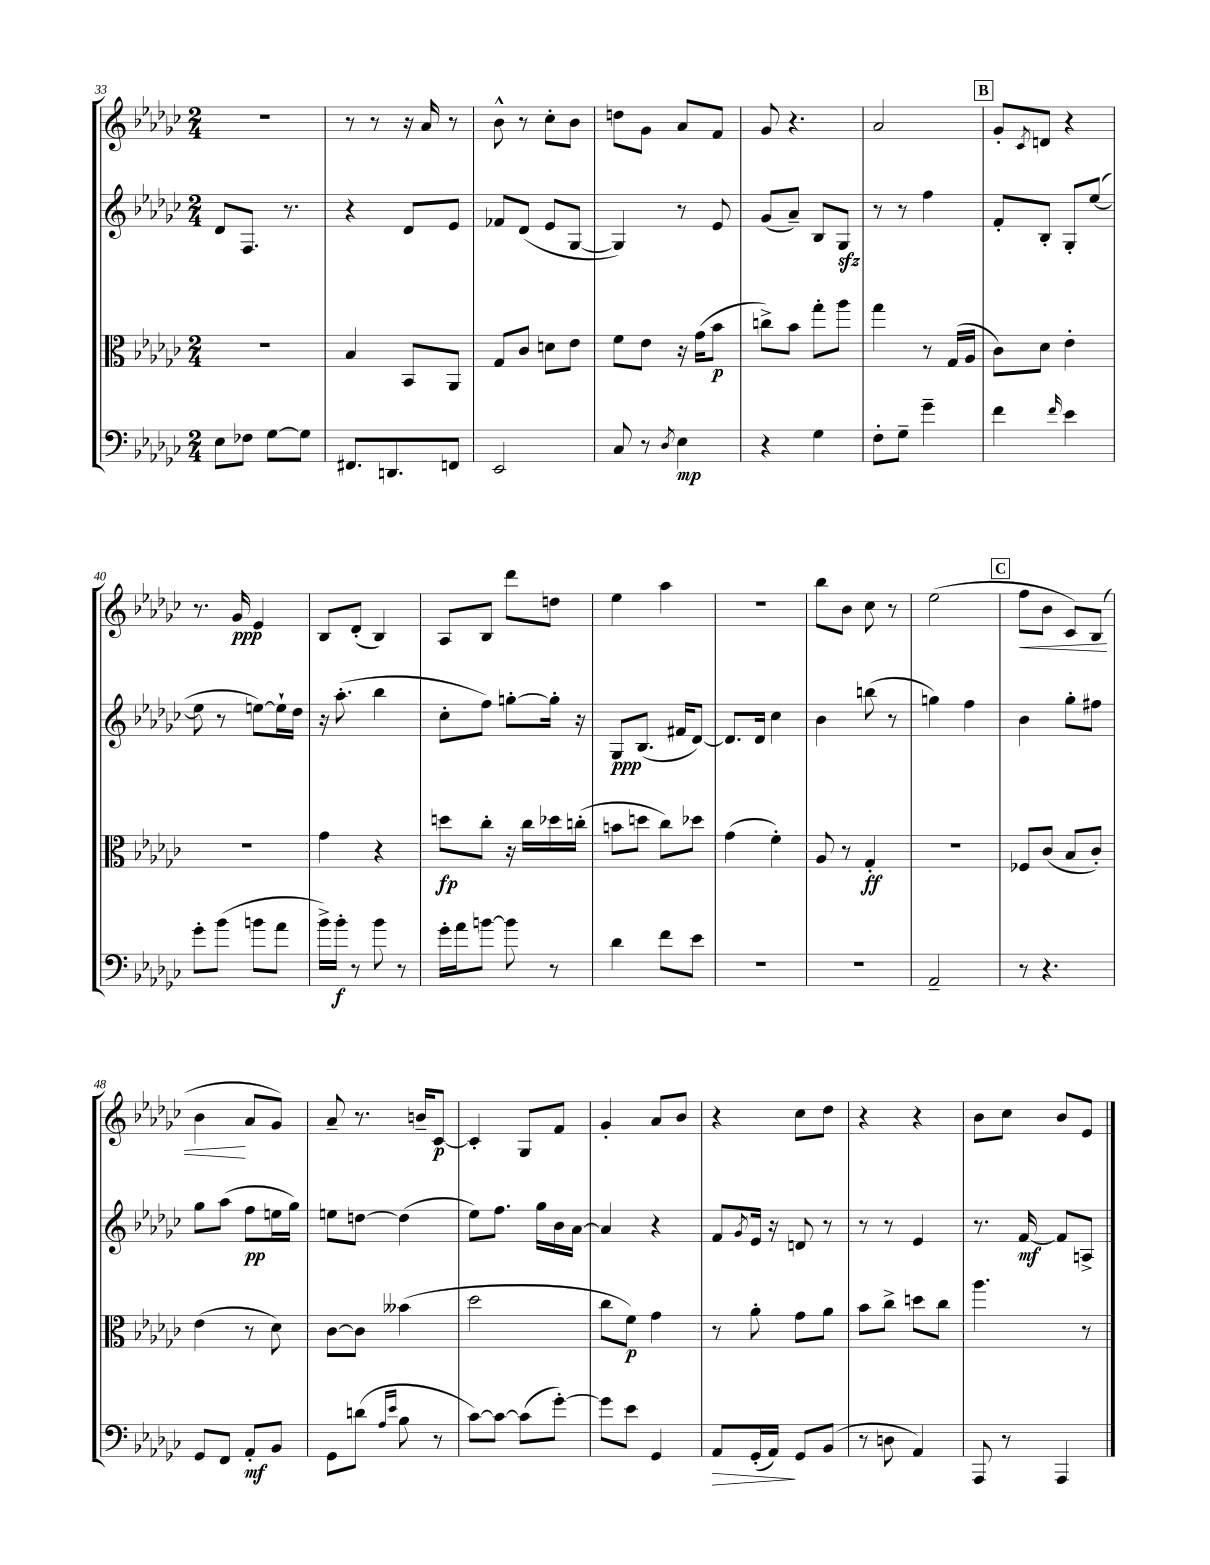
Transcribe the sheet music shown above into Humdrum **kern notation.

**kern	**dynam	**kern	**dynam	**kern	**dynam	**kern	**dynam
*part4	*part4	*part3	*part3	*part2	*part2	*part1	*part1
*staff4	*staff4	*staff3	*staff3	*staff2	*staff2	*staff1	*staff1
*clefF4	*	*clefC3	*	*clefG2	*	*clefG2	*
*k[b-e-a-d-g-c-]	*	*k[b-e-a-d-g-c-]	*	*k[b-e-a-d-g-c-]	*	*k[b-e-a-d-g-c-]	*
*M2/4	*	*M2/4	*	*M2/4	*	*M2/4	*
=33	=33	=33	=33	=33	=33	=33	=33
8E-\L	.	2r	.	8d-/L	.	2r	.
8F-X\J	.	.	.	8.F/J	.	.	.
[8G-\L	.	.	.	.	.	.	.
.	.	.	.	8.r	.	.	.
8G-\J]	.	.	.	.	.	.	.
=34	=34	=34	=34	=34	=34	=34	=34
8.FF#X/L	.	4B-/	.	4r	.	8r	.
.	.	.	.	.	.	8r	.
8.DDn/	.	.	.	.	.	.	.
.	.	8BB-/L	.	8d-/L	.	16r	.
.	.	.	.	.	.	16a-/	.
8FFn/J	.	8AA-/J	.	8e-/J	.	8r	.
=35	=35	=35	=35	=35	=35	=35	=35
2EE-/	.	8G-/L	.	8f-X/L	.	8b-^^\	.
.	.	8c-/J	.	(8d-/J	.	8r	.
.	.	8dn\L	.	8e-/L	.	8cc-'\L	.
.	.	8e-\J	.	[8G-/J	.	8b-\J	.
=36	=36	=36	=36	=36	=36	=36	=36
8C-/	.	8f\L	.	4G-/])	.	8ddn\L	.
8r	.	8e-\J	.	.	.	8g-\J	.
8qD-/	.	.	.	.	.	.	.
4E-\	mp	16r	.	8r	.	8a-/L	.
.	.	(16g-\KL	.	.	.	.	.
.	.	8b-\J	p	8e-/	.	8f/J	.
=37	=37	=37	=37	=37	=37	=37	=37
4r	.	8ccn^\L)	.	(8g-/L	.	8g-/	.
.	.	8b-\J	.	8a-~/J)	.	4.r	.
4G-\	.	8gg-'\L	.	8B-/L	.	.	.
.	.	8aa-\J	.	8G-zz/J	.	.	.
=38	=38	=38	=38	=38	=38	=38	=38
8F'\L	.	4gg-\	.	8r	.	2a-/	.
8G-~\J	.	.	.	8r	.	.	.
4g-~\	.	8r	.	4ff\	.	.	.
.	.	(16G-/LL	.	.	.	.	.
.	.	16A-/JJ	.	.	.	.	.
!!LO:REH:place=s1:t=B
=39	=39	=39	=39	=39	=39	=39	=39
4f\	.	8c-\L)	.	8f'/L	.	8g-'/L	.
.	.	.	.	.	.	8qc-/	.
.	.	8d-\J	.	8B-'/J	.	8dn/J	.
16qqf/	.	.	.	.	.	.	.
4e-\	.	4e-'\	.	8G-'/L	.	4r	.
.	.	.	.	([8ee-/J	.	.	.
!!LO:LB:g=z
=40	=40	=40	=40	=40	=40	=40	=40
8g-'\L	.	2r	.	8ee-\]	.	8.r	.
(8b-\J	.	.	.	8r	.	.	.
.	.	.	.	.	.	16g-/	ppp
8bn\L	.	.	.	[8een\L)	.	4e-/	.
8a-\J	.	.	.	16ee`\L]	.	.	.
.	.	.	.	16dd-\JJ	.	.	.
=41	=41	=41	=41	=41	=41	=41	=41
16b-^\LL)	.	4g-\	.	16r	.	8B-/L	.
16b-'\JJ	f	.	.	(8.aa-'\	.	.	.
8r	.	.	.	.	.	(8d-'/J	.
8b-\	.	4r	.	4bb-\	.	4B-/)	.
8r	.	.	.	.	.	.	.
=42	=42	=42	=42	=42	=42	=42	=42
16g-'\LL	.	8ddn\L	fp	8cc-'\L	.	8A-/L	.
16a-\J	.	.	.	.	.	.	.
[8bn\J	.	8cc-'\J	.	8ff\J)	.	8B-/J	.
8b\]	.	16r	.	[8ggn'\L	.	8ddd-\L	.
.	.	16cc-\LL	.	.	.	.	.
8r	.	16dd-X\	.	16gg'\Jk]	.	8ddn\J	.
.	.	(16ccn'\JJ	.	16r	.	.	.
=43	=43	=43	=43	=43	=43	=43	=43
4d-\	.	8bn\L	.	8G-/L	ppp	4ee-\	.
.	.	8ddn\J	.	(8.B-/J	.	.	.
8f\L	.	8cc-\L)	.	.	.	4aa-\	.
.	.	.	.	16f#X/KL	.	.	.
8e-\J	.	8dd-X\J	.	[8d-/J)	.	.	.
=44	=44	=44	=44	=44	=44	=44	=44
2r	.	(4g-\	.	8.d-/L]	.	2r	.
.	.	.	.	16d-/Jk	.	.	.
.	.	4f'\)	.	4cc-\	.	.	.
=45	=45	=45	=45	=45	=45	=45	=45
2r	.	8A-/	.	4b-\	.	8bb-\L	.
.	.	8r	.	.	.	8b-\J	.
.	.	4G-'/	ff	(8bbn\	.	8cc-\	.
.	.	.	.	8r	.	8r	.
=46	=46	=46	=46	=46	=46	=46	=46
2AA-~/	.	2r	.	4ggn\)	.	(2ee-\	.
.	.	.	.	4ff\	.	.	.
!!LO:REH:place=s1:t=C
=47	=47	=47	=47	=47	=47	=47	=47
!	!	!	!	!	!	!	!LO:HP:b
8r	.	8F-X/L	.	4b-\	.	8ff\L	<
4.r	.	(8c-/J	.	.	.	8b-\J	.
.	.	8B-/L	.	8gg-'\L	.	8c-/L)	.
.	.	8c-'/J)	.	8ff#X\J	.	(8B-/J	.
!!LO:LB:g=z
=48	=48	=48	=48	=48	=48	=48	=48
8GG-/L	.	(4e-\	.	8gg-\L	.	4b-\	.
8FF/J	.	.	.	(8aa-\J	.	.	.
8AA-'/L	mf	8r	.	8ff\L	pp	8a-/L	[
8BB-/J	.	8d-\)	.	16een\L	.	8g-/J)	.
.	.	.	.	16gg-\JJ)	.	.	.
=49	=49	=49	=49	=49	=49	=49	=49
8GG-\L	.	[8c-\L	.	8een\L	.	8a-~/	.
(8dn\J	.	8c-\J]	.	[8ddn\J	.	8.r	.
16qqA-/LL	.	.	.	.	.	.	.
16qqe-/JJ	.	.	.	.	.	.	.
8B-\	.	(4b--X\	.	(4dd\]	.	.	.
.	.	.	.	.	.	16bn~/KL	.
8r	.	.	.	.	.	[8c-/J	p
=50	=50	=50	=50	=50	=50	=50	=50
[8c-\L)	.	2dd-\	.	8ee-\L)	.	4c-'/]	.
8c-\J_	.	.	.	8.ff\J	.	.	.
(8c-\L]	.	.	.	.	.	8G-/L	.
.	.	.	.	16gg-\LL	.	.	.
[8g-'\J)	.	.	.	16b-\	.	8f/J	.
.	.	.	.	[16a-\JJ	.	.	.
=51	=51	=51	=51	=51	=51	=51	=51
8g-\L]	.	8cc-\L	.	4a-/]	.	4g-'/	.
8e-\J	.	8f\J)	p	.	.	.	.
4GG-/	.	4g-\	.	4r	.	8a-/L	.
.	.	.	.	.	.	8b-/J	.
=52	=52	=52	=52	=52	=52	=52	=52
!	!LO:HP:b	!	!	!	!	!	!
8AA-/L	>	8r	.	8f/L	.	4r	.
.	.	.	.	8qg-/	.	.	.
(16GG-'/L	.	8a-'\	.	16e-/Jk	.	.	.
16AA-/JJ)	.	.	.	16r	.	.	.
8GG-/L	]	8g-\L	.	8dn/	.	8cc-\L	.
(8BB-/J	.	8a-\J	.	8r	.	8dd-\J	.
=53	=53	=53	=53	=53	=53	=53	=53
8r	.	8b-\L	.	8r	.	4r	.
8Dn\	.	8cc-^\J	.	8r	.	.	.
4AA-/)	.	8ddn\L	.	4e-/	.	4r	.
.	.	8cc-\J	.	.	.	.	.
=54	=54	=54	=54	=54	=54	=54	=54
8AAA-/	.	4.aa-\	.	8.r	.	8b-\L	.
8r	.	.	.	.	.	8cc-\J	.
.	.	.	.	[16f/	mf	.	.
4AAA-/	.	.	.	8f/L]	.	8b-/L	.
.	.	8r	.	8An^/J	.	8e-/J	.
==	==	==	==	==	==	==	==
*-	*-	*-	*-	*-	*-	*-	*-
